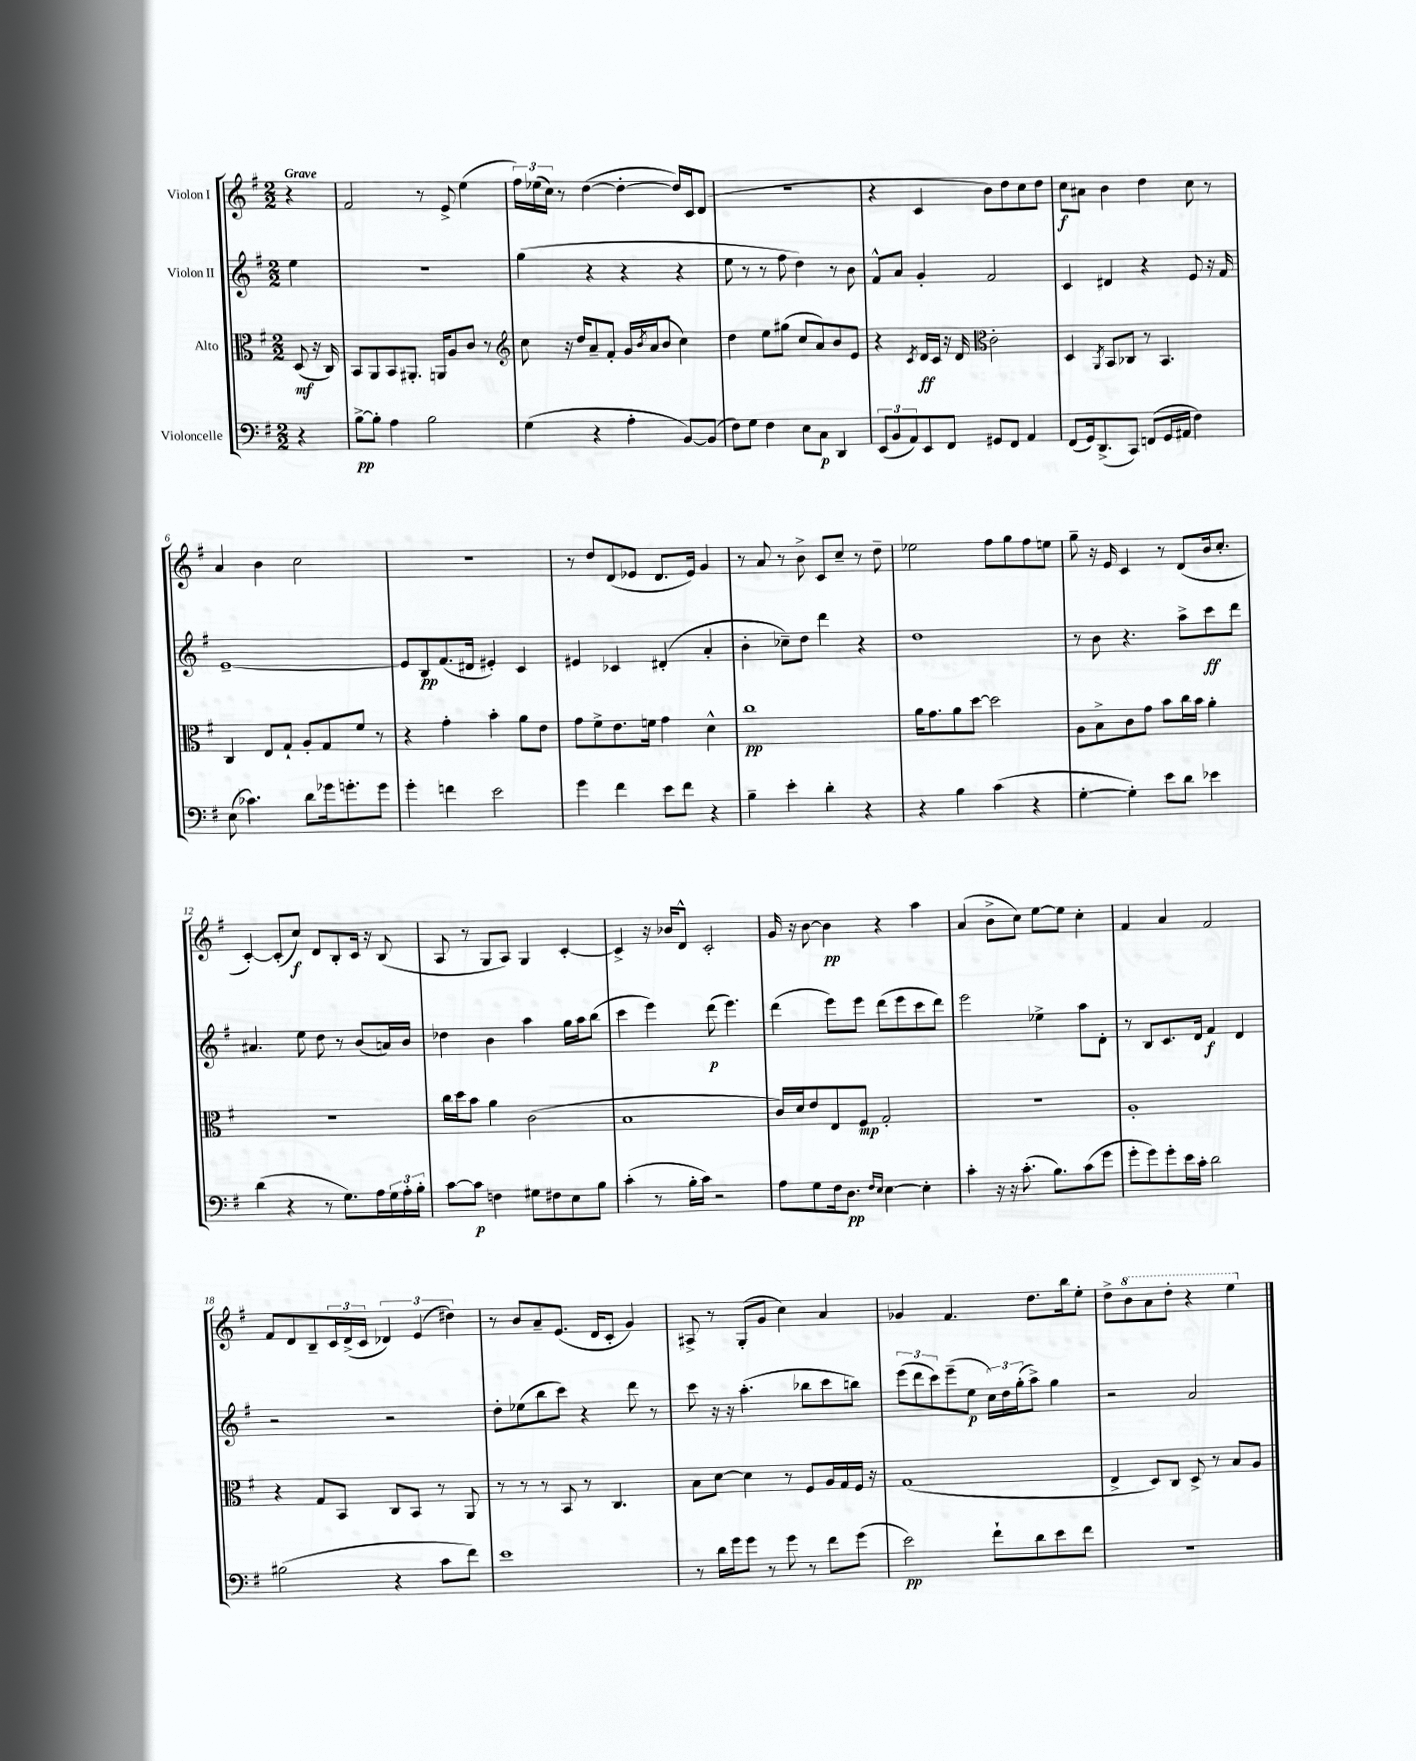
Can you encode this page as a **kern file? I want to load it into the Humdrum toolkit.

**kern	**dynam	**kern	**dynam	**kern	**dynam	**kern	**dynam
*part4	*part4	*part3	*part3	*part2	*part2	*part1	*part1
*staff4	*staff4	*staff3	*staff3	*staff2	*staff2	*staff1	*staff1
*I"Violoncelle	*	*I"Alto	*	*I"Violon II	*	*I"Violon I	*
*clefF4	*	*clefC3	*	*clefG2	*	*clefG2	*
*k[f#]	*	*k[f#]	*	*k[f#]	*	*k[f#]	*
*M2/2	*	*M2/2	*	*M2/2	*	*M2/2	*
=	=	=	=	=	=	=	=
!	!	!	!	!	!	!LO:TX:a:B:t=Grave	!
4r	.	(8D/	mf	4ee\	.	4r	.
.	.	16r	.	.	.	.	.
.	.	16C/)	.	.	.	.	.
=1	=1	=1	=1	=1	=1	=1	=1
[8B^\L	pp	8BB/L	.	1r	.	2f#/	.
8B'\J]	.	8AA/	.	.	.	.	.
4A\	.	8BB/	.	.	.	.	.
.	.	8.AA#X'/J	.	.	.	.	.
2B\	.	.	.	.	.	8r	.
.	.	16AAn/KL	.	.	.	.	.
.	.	8A/	.	.	.	8e^/	.
.	.	8c/J	.	.	.	(4ee\	.
.	.	8r	.	.	.	.	.
=2	=2	=2	=2	=2	=2	=2	=2
*	*	*clefG2	*	*	*	*	*
(4G\	.	8cc\	.	(4gg\	.	24ff#\LL)	.
.	.	.	.	.	.	(24ee-X\	.
.	.	.	.	.	.	24cc\JJ)	.
.	.	16r	.	.	.	8r	.
.	.	16dd/KL	.	.	.	.	.
4r	.	8a~/	.	4r	.	([4dd\	.
.	.	8f#'/J	.	.	.	.	.
4A'\	.	16g/LL	.	4r	.	4dd'\_	.
.	.	8qb/	.	.	.	.	.
.	.	(16a/J	.	.	.	.	.
.	.	8b/J	.	.	.	.	.
[8BB/L)	.	4cc\)	.	4r	.	16dd/LL])	.
.	.	.	.	.	.	16c/J	.
(8BB/J]	.	.	.	.	.	(8d/J	.
=3	=3	=3	=3	=3	=3	=3	=3
8F#\L)	.	4dd\	.	8ee\	.	1r	.
8G\J	.	.	.	8r	.	.	.
4F#\	.	8ee\L	.	8r	.	.	.
.	.	(8gg#X\J	.	8ff#\	.	.	.
8E\L	.	8cc/L	.	4dd\)	.	.	.
8C\J	p	8a/)	.	.	.	.	.
4DD/	.	8b/	.	8r	.	.	.
.	.	8e/J	.	8b\	.	.	.
=4	=4	=4	=4	=4	=4	=4	=4
(12EE/L	.	4r	.	8f#^^/L	.	4r	.
12BB/	.	.	.	.	.	.	.
.	.	.	.	8a/J	.	.	.
12AA/)	.	.	.	.	.	.	.
.	.	8qc/	.	.	.	.	.
8EE/	.	16d/LL	ff	4g'/	.	4c/	.
.	.	16c/JJ	.	.	.	.	.
8FF#/J	.	16r	.	.	.	.	.
.	.	16d/	.	.	.	.	.
*	*	*clefC3	*	*	*	*	*
8GG#X/L	.	2c'\	.	2f#/	.	8b\L)	.
8FF#/J	.	.	.	.	.	8dd\	.
4AA/	.	.	.	.	.	8cc\	.
.	.	.	.	.	.	8dd\J	.
=5	=5	=5	=5	=5	=5	=5	=5
(8FF#/L	.	4D/	.	4c/	.	8cc\L	f
16GG/k)	.	.	.	.	.	8a#X\J	.
(8.DD^/	.	.	.	.	.	.	.
.	.	8qAA/	.	.	.	.	.
.	.	8BB/L	.	4d#X/	.	4b\	.
8CC/J)	.	8C-X/J	.	.	.	.	.
(8FFn/L	.	8r	.	4r	.	4dd\	.
16GG/L	.	4.BB/	.	.	.	.	.
16AA#X/JJ	.	.	.	.	.	.	.
4F#\)	.	.	.	8e/	.	8cc\	.
.	.	.	.	16r	.	8r	.
.	.	.	.	16f#/	.	.	.
!!LO:LB:g=z
=6	=6	=6	=6	=6	=6	=6	=6
(8E\	.	4C/	.	[1e~	.	4a/	.
4.c-X\)	.	.	.	.	.	.	.
.	.	8E/L	.	.	.	4b\	.
.	.	8G`/J	.	.	.	.	.
8d\L	.	8A'/L	.	.	.	2cc\	.
16g-X\k	.	8G/	.	.	.	.	.
8.gn'\	.	.	.	.	.	.	.
.	.	8f#/J	.	.	.	.	.
8g\J	.	8r	.	.	.	.	.
=7	=7	=7	=7	=7	=7	=7	=7
4g'\	.	4r	.	8e/L]	.	1r	.
.	.	.	.	8B/	pp	.	.
4fn\	.	4g'\	.	(8.f#/	.	.	.
.	.	.	.	16d#X/Jk	.	.	.
2e\	.	4b'\	.	4e#X'/)	.	.	.
.	.	8a\L	.	4c/	.	.	.
.	.	8e\J	.	.	.	.	.
=8	=8	=8	=8	=8	=8	=8	=8
4g\	.	8g\L	.	4e#X/	.	8r	.
.	.	8f#^\	.	.	.	8dd/L	.
4f#\	.	8.e\	.	4c-X/	.	(8d/	.
.	.	.	.	.	.	8e-X/J	.
.	.	16fn\Jk	.	.	.	.	.
8e\L	.	4g\	.	(4d#X'/	.	8.d/L	.
8f#\J	.	.	.	.	.	.	.
.	.	.	.	.	.	16e-/Jk)	.
4r	.	4d^^\	.	4a'/	.	4g/	.
=9	=9	=9	=9	=9	=9	=9	=9
4B~\	.	1cc	pp	4b'\	.	8r	.
.	.	.	.	.	.	8a/	.
4e'\	.	.	.	8cc-X~\L)	.	8r	.
.	.	.	.	8dd\J	.	8b^\	.
4d'\	.	.	.	4ddd\	.	8c/L	.
.	.	.	.	.	.	8cc~/J	.
4r	.	.	.	4r	.	8r	.
.	.	.	.	.	.	8dd~\	.
=10	=10	=10	=10	=10	=10	=10	=10
4r	.	16a\KL	.	1dd	.	2ee-X\	.
.	.	8.g\	.	.	.	.	.
4B\	.	8a\	.	.	.	.	.
.	.	[8dd\J	.	.	.	.	.
(4c\	.	2dd\]	.	.	.	8ff#\L	.
.	.	.	.	.	.	8gg\	.
4r	.	.	.	.	.	8ff#\	.
.	.	.	.	.	.	8een\J	.
=11	=11	=11	=11	=11	=11	=11	=11
[4G'\	.	8A\L	.	8r	.	8gg~\	.
.	.	8B^\	.	8b\	.	16r	.
.	.	.	.	.	.	16e/	.
4G'\])	.	8c\	.	4.r	.	4c/	.
.	.	8g\J	.	.	.	.	.
8e\L	.	8b\L	.	.	.	8r	.
8d\J	.	16cc\L	.	8aa^\L	.	(8d/L	.
.	.	16b\JJ	.	.	.	.	.
4e-X\	.	4a'\	.	8ccc\	ff	16b/k	.
.	.	.	.	.	.	8.cc'/J	.
.	.	.	.	8ddd\J	.	.	.
!!LO:LB:g=z
=12	=12	=12	=12	=12	=12	=12	=12
(4d\	.	1r	.	4.a#X/	.	[4c'/)	.
4r	.	.	.	.	.	(8c'/L]	.
.	.	.	.	8ee\	.	8cc/J)	f
8r	.	.	.	8dd\	.	8d/L	.
8.G\L)	.	.	.	8r	.	8B'/	.
.	.	.	.	(8b/L	.	16c/Jk	.
16A\L	.	.	.	.	.	16r	.
24G\	.	.	.	16an/L)	.	(8B/	.
24A'\	.	.	.	.	.	.	.
.	.	.	.	16b/JJ	.	.	.
24B'\JJ	.	.	.	.	.	.	.
=13	=13	=13	=13	=13	=13	=13	=13
[8c\L	.	16cc\LL	.	4dd-X\	.	8A/	.
.	.	16dd\J	.	.	.	.	.
8c\J]	p	8b\J	.	.	.	8r	.
4Fn\	.	4a\	.	4b\	.	8G/L	.
.	.	.	.	.	.	8A/J)	.
8G#X\L	.	(2c\	.	4aa\	.	4G/	.
8F#X\	.	.	.	.	.	.	.
8E\	.	.	.	16gg\LL	.	[4c'/	.
.	.	.	.	16aa\J	.	.	.
8B\J	.	.	.	(8bb\J	.	.	.
=14	=14	=14	=14	=14	=14	=14	=14
(4c'\	.	1B	.	4ccc\	.	4c^/]	.
8r	.	.	.	4eee\)	.	16r	.
.	.	.	.	.	.	16b-X/KL	.
16B'\LL	.	.	.	.	.	8d^^/J	.
16c\JJ)	.	.	.	.	.	.	.
2r	.	.	.	(8ddd\	p	2c'/	.
.	.	.	.	4.eee\)	.	.	.
=15	=15	=15	=15	=15	=15	=15	=15
8A\L	.	16c/LL)	.	(4ddd\	.	16g/	.
.	.	16d/J	.	.	.	16r	.
8G\	.	8e/	.	.	.	[8b\	.
16F#\k	.	8E/	.	8eee\L)	.	4b\]	pp
8.D\J	pp	.	.	.	.	.	.
.	.	8F#/J	mp	8eee\J	.	.	.
16qqF#/LL	.	.	.	.	.	.	.
16qqE/JJ	.	.	.	.	.	.	.
[4E\	.	2G'/	.	(8ddd\L	.	4r	.
.	.	.	.	8eee\	.	.	.
4E'\]	.	.	.	8ccc\	.	4aa\	.
.	.	.	.	8ddd\J)	.	.	.
=16	=16	=16	=16	=16	=16	=16	=16
4c'\	.	1r	.	2eee\	.	(4a/	.
16r	.	.	.	.	.	8b^\L	.
16r	.	.	.	.	.	.	.
(8.c'\	.	.	.	.	.	8cc\J)	.
.	.	.	.	4ee-X^\	.	[8ee\L	.
8.B\L)	.	.	.	.	.	.	.
.	.	.	.	.	.	8ee\J]	.
(8c\	.	.	.	8aa\L	.	4cc'\	.
8g\J	.	.	.	8d'\J	.	.	.
=17	=17	=17	=17	=17	=17	=17	=17
8g'\L	.	1A'	.	8r	.	4f#/	.
8g\)	.	.	.	8B/L	.	.	.
8g'\	.	.	.	8.c/	.	4a/	.
16e\L	.	.	.	.	.	.	.
16c'\JJ	.	.	.	16d/Jk	.	.	.
2d\	.	.	.	4f#/	f	2f#/	.
.	.	.	.	4d/	.	.	.
!!LO:LB:g=z
=18	=18	=18	=18	=18	=18	=18	=18
(2B#X\	.	4r	.	2r	.	8f#/L	.
.	.	.	.	.	.	8d/	.
.	.	8G/L	.	.	.	8B~/	.
.	.	8BB/J	.	.	.	24c/L	.
.	.	.	.	.	.	(24d^/	.
.	.	.	.	.	.	24c/JJ	.
4r	.	8C/L	.	2r	.	6d-X/)	.
.	.	8BB/J	.	.	.	.	.
.	.	.	.	.	.	(6e/	.
8c\L	.	8r	.	.	.	.	.
.	.	.	.	.	.	6dd#X\)	.
8f#\J)	.	8AA/	.	.	.	.	.
=19	=19	=19	=19	=19	=19	=19	=19
1e	.	8r	.	8dd'\L	.	8r	.
.	.	8r	.	(8ee-X\	.	8b/L	.
.	.	8r	.	8bb\	.	8a~/	.
.	.	8BB/	.	8ccc\J)	.	(8.e/J	.
.	.	8r	.	4r	.	.	.
.	.	.	.	.	.	16d/KL	.
.	.	4.C/	.	.	.	8c'/J	.
.	.	.	.	8ddd\	.	4g/)	.
.	.	.	.	8r	.	.	.
=20	=20	=20	=20	=20	=20	=20	=20
8r	.	8B\L	.	8ccc\	.	8A#X^/	.
16d\LL	.	[8d\J	.	16r	.	8r	.
16g\J	.	.	.	16r	.	.	.
8g\J	.	4d\]	.	(4.aa'\	.	(8G'/L	.
8r	.	.	.	.	.	8g/J	.
8g\	.	8r	.	.	.	4cc\)	.
8r	.	8F#/L	.	8bb-X\L	.	.	.
8f#\L	.	16A/L	.	8ccc\	.	4a/	.
.	.	16G/	.	.	.	.	.
(8g\J	.	16F#/JJ	.	8bbn\J)	.	.	.
.	.	16r	.	.	.	.	.
=21	=21	=21	=21	=21	=21	=21	=21
2e\)	pp	(1G	.	(12eee\L	.	4g-X/	.
.	.	.	.	12ddd\	.	.	.
.	.	.	.	12ccc\)	.	.	.
.	.	.	.	(8eee~\	.	4.f#/	.
.	.	.	.	8ee\J	p	.	.
8f#`\L	.	.	.	24cc\LL)	.	.	.
.	.	.	.	24dd\	.	.	.
.	.	.	.	(24gg'\J	.	.	.
8d\	.	.	.	8aa^\J)	.	8.dd\L	.
8e\	.	.	.	4gg\	.	.	.
.	.	.	.	.	.	16bb\k	.
8f#\J	.	.	.	.	.	8ee'\J	.
=22	=22	=22	=22	=22	=22	=22	=22
1r	.	4E^/	.	2r	.	8dd^\L	.
*	*	*	*	*	*	*8va	*
.	.	.	.	.	.	8bb\	.
.	.	8D/L)	.	.	.	8aa\	.
.	.	8C/J	.	.	.	8ddd'\J	.
.	.	8D^/	.	2a/	.	4r	.
.	.	8r	.	.	.	.	.
.	.	8B/L	.	.	.	4eee\	.
.	.	8A/J	.	.	.	.	.
*	*	*	*	*	*	*X8va	*
==	==	==	==	==	==	==	==
*-	*-	*-	*-	*-	*-	*-	*-
